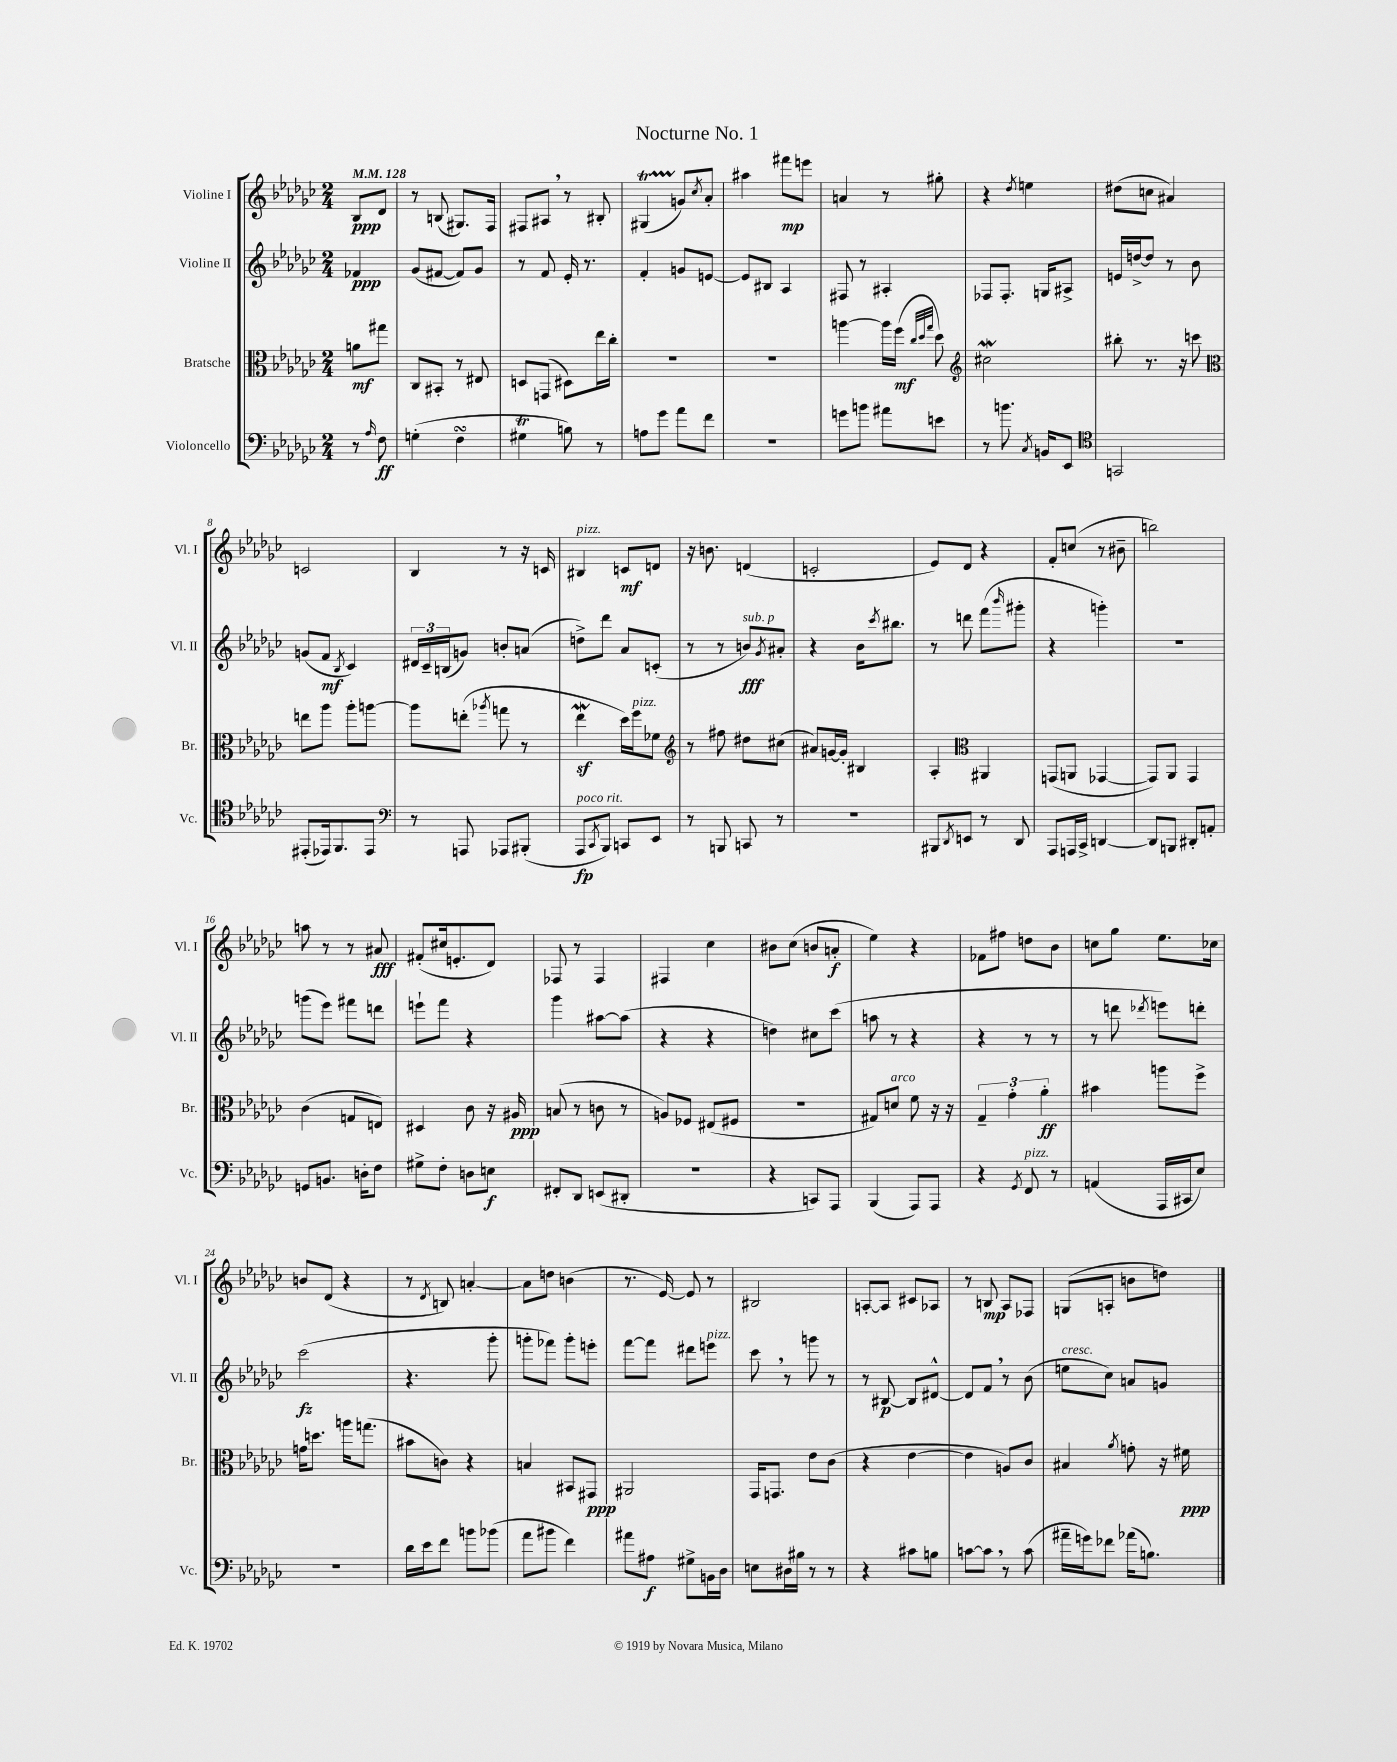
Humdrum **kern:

**kern	**dynam	**kern	**dynam	**kern	**dynam	**kern	**dynam
*part4	*part4	*part3	*part3	*part2	*part2	*part1	*part1
*staff4	*staff4	*staff3	*staff3	*staff2	*staff2	*staff1	*staff1
*I"Violoncello	*	*I"Bratsche	*	*I"Violine II	*	*I"Violine I	*
*I'Vc.	*	*I'Br.	*	*I'Vl. II	*	*I'Vl. I	*
*clefF4	*	*clefC3	*	*clefG2	*	*clefG2	*
*k[b-e-a-d-g-c-]	*	*k[b-e-a-d-g-c-]	*	*k[b-e-a-d-g-c-]	*	*k[b-e-a-d-g-c-]	*
*M2/4	*	*M2/4	*	*M2/4	*	*M2/4	*
*MM128	*	*MM128	*	*MM128	*	*MM128	*
=	=	=	=	=	=	=	=
8r	.	8an\L	mf	4f-X/	ppp	8B-/L	ppp
16qqA-/	.	.	.	.	.	.	.
8F\	ff	8gg#X\J	.	.	.	8d-/J	.
=1	=1	=1	=1	=1	=1	=1	=1
(4Gn'\	.	8C-/L	.	(8g-/L	.	8r	.
.	.	8BB#X'/J	.	[8f#X/J	.	(8Bn/	.
4FsSsS\	.	8r	.	8f#/L])	.	8.G#X/L)	.
.	.	8E#X/	.	8g-/J	.	.	.
.	.	.	.	.	.	16F/Jk	.
=2	=2	=2	=2	=2	=2	=2	=2
4G#Xt\	.	8Dn/L	.	8r	.	8F#X/L	.
.	.	(8GGn/J	.	8f/	.	8A#X,/J	.
8Bn\)	.	8D#X\L)	.	16e-'/	.	8r	.
.	.	.	.	8.r	.	.	.
8r	.	16ee-\L	.	.	.	8B#X'/	.
.	.	16cc-'\JJ	.	.	.	.	.
=3	=3	=3	=3	=3	=3	=3	=3
8An\L	.	2r	.	4f'/	.	(4G#Xt/	.
8g-\J	.	.	.	.	.	.	.
8a-\L	.	.	.	8gn/L	.	8gn/L)	.
.	.	.	.	.	.	8qcc-/	.
8f\J	.	.	.	[8en/J	.	8a-'/J	.
=4	=4	=4	=4	=4	=4	=4	=4
2r	.	2r	.	8e/L]	.	4aa#X\	.
.	.	.	.	8B#X/J	.	.	.
.	.	.	.	4A-/	.	8fff#X\L	mp
.	.	.	.	.	.	8eeen\J	.
=5	=5	=5	=5	=5	=5	=5	=5
8gn\L	.	[4aan\	.	8F#X/	.	4an/	.
8bn\J	.	.	.	8r	.	.	.
8a#X\L	.	16aa\LL]	.	4A#X'/	.	8r	.
.	.	(16ff\JJ	mf	.	.	.	.
.	.	32qqcc-/LLL	.	.	.	.	.
.	.	32qqdd-/	.	.	.	.	.
.	.	32qqgg-/JJJ	.	.	.	.	.
8en\J	.	8dd-\)	.	.	.	8gg#X'\	.
=6	=6	=6	=6	=6	=6	=6	=6
*	*	*clefG2	*	*	*	*	*
8r	.	2cc#XW\	.	8F-X/L	.	4r	.
8.bn\	.	.	.	8.F-'/J	.	.	.
.	.	.	.	.	.	8qdd-/	.
.	.	.	.	.	.	4een\	.
8qC-/	.	.	.	.	.	.	.
16BBn/KL	.	.	.	16Gn/KL	.	.	.
8EE-/J	.	.	.	8A#X^/J	.	.	.
=7	=7	=7	=7	=7	=7	=7	=7
*clefC4	*	*	*	*	*	*	*
2GGn/	.	8bb#X'\	.	16en/LL	.	(8dd#X\L	.
.	.	.	.	[16ddn^/J	.	.	.
.	.	8.r	.	8dd/J]	.	8ccn\J	.
.	.	.	.	8r	.	4a#X/)	.
.	.	16r	.	.	.	.	.
.	.	8cccn\	.	8b-\	.	.	.
!!LO:LB:g=z
=8	=8	=8	=8	=8	=8	=8	=8
*	*	*clefC3	*	*	*	*	*
(8EE#X'/L	.	8een\L	.	(8gn/L	.	2cn/	.
16EE-X/k)	.	8aa-\J	.	8f/J	mf	.	.
8.FF/	.	.	.	.	.	.	.
.	.	.	.	8qB-/	.	.	.
.	.	8aa-'\L	.	4c-/)	.	.	.
8EE-/J	.	[8aan\J	.	.	.	.	.
=9	=9	=9	=9	=9	=9	=9	=9
*clefF4	*	*	*	*	*	*	*
8r	.	8aa\L]	.	24d#X/LL	.	4B-/	.
.	.	.	.	24c-~/	.	.	.
.	.	.	.	(24Bn/J	.	.	.
8AAAn/	.	(8een'\J	.	8gn/J)	.	.	.
.	.	8qaa-X/	.	.	.	.	.
8AAA-X/L	.	8ggn\	.	8bn'/L	.	8r	.
(8BBB#X'/J	.	8r	.	(8an/J	.	16r	.
.	.	.	.	.	.	16cn/	.
=10	=10	=10	=10	=10	=10	=10	=10
!	!	!	!	!	!	!LO:TX:a:i:t=pizz.	!
!LO:TX:a:i:t=poco rit.	!	!	!	!	!	!	!
8AAA-/L	fp	4ee-zW\	.	8ddn^\L)	.	4B#X/	.
8qCC-/	.	.	.	.	.	.	.
8BBB-/J)	.	.	.	8ddd-\J	.	.	.
8CCn/L	.	16dd-\LL)	.	8a-/L	.	8cn/L	mf
!	!	!LO:TX:a:i:t=pizz.	!	!	!	!	!
.	.	16ff\J	.	.	.	.	.
8EE-/J	.	8f-X\J	.	(8cn'/J	.	8dn/J	.
=11	=11	=11	=11	=11	=11	=11	=11
*	*	*clefG2	*	*	*	*	*
8r	.	8r	.	8r	.	16r	.
.	.	.	.	.	.	8.bn\	.
8BBBn/	.	8ff#X\	.	8r	.	.	.
!	!	!	!	!LO:TX:a:i:t=sub. p	!	!	!
8CCn/	.	8dd#X\L	.	8bn/L)	fff	(4dn/	.
.	.	.	.	8qg-/	.	.	.
8r	.	(8cc#X\J	.	8a#X'/J	.	.	.
=12	=12	=12	=12	=12	=12	=12	=12
2r	.	8a#X/L)	.	4r	.	2cn'/	.
.	.	[16gn/L	.	.	.	.	.
.	.	16g'/JJ]	.	.	.	.	.
.	.	4B#X/	.	16b-\KL	.	.	.
.	.	.	.	8qccc-/	.	.	.
.	.	.	.	8.bb#X\J	.	.	.
=13	=13	=13	=13	=13	=13	=13	=13
8BBB#X/L	.	4A-'/	.	8r	.	8e-/L)	.
8qDD-/	.	.	.	.	.	.	.
8EEn/J	.	.	.	8dddn\	.	8d-/J	.
*	*	*clefC3	*	*	*	*	*
8r	.	4AA#X/	.	(8fff\L	.	4r	.
.	.	.	.	16qqbbb-/	.	.	.
8DD-/	.	.	.	8ggg#X'\J	.	.	.
=14	=14	=14	=14	=14	=14	=14	=14
8AAA-/L	.	(8GGn/L	.	4r	.	8f'/L	.
16AAAn/L	.	8AAn/J	.	.	.	(8ccn/J	.
16CC-^/JJ	.	.	.	.	.	.	.
[4DDn/	.	[4GG-X/	.	4gggn'\)	.	8r	.
.	.	.	.	.	.	8b#X~\	.
=15	=15	=15	=15	=15	=15	=15	=15
8DD/L]	.	8GG-/L])	.	2r	.	2bbn\)	.
8BBBn/J	.	8AA-/J	.	.	.	.	.
8DD#X'/L	.	4GG-/	.	.	.	.	.
8AAn'/J	.	.	.	.	.	.	.
!!LO:LB:g=z
=16	=16	=16	=16	=16	=16	=16	=16
8GGn/L	.	(4c-\	.	(8gggn\L	.	8aan\	.
8.BBn/J	.	.	.	8eee-\J)	.	8r	.
.	.	8Gn/L	.	8fff#X\L	.	8r	.
16Dn'\KL	.	.	.	.	.	.	.
8F\J	.	8En/J)	.	8dddn\J	.	8a#X/	fff
=17	=17	=17	=17	=17	=17	=17	=17
8G#X^\L	.	4D#X/	.	8eeen`\L	.	(8f#X'/L	.
8F'\J	.	.	.	8fff\J	.	16cc#X/k	.
.	.	.	.	.	.	8.en'/	.
8Dn\L	.	8c-\	.	4r	.	.	.
8En\J	f	16r	.	.	.	8d-/J)	.
.	.	16A#X/	ppp	.	.	.	.
=18	=18	=18	=18	=18	=18	=18	=18
8FF#X'/L	.	(8Bn/	.	4ggg-\	.	8F-X/	.
8DD-/J	.	8r	.	.	.	8r	.
(8EEn/L	.	8cn\	.	[8aa#X\L	.	4F-/	.
8DD#X'/J	.	8r	.	(8aa#\J]	.	.	.
=19	=19	=19	=19	=19	=19	=19	=19
2r	.	8An/L)	.	4r	.	4F#X/	.
.	.	8F-X/J	.	.	.	.	.
.	.	(8E#X/L	.	4r	.	4cc-\	.
.	.	8F#X/J	.	.	.	.	.
=20	=20	=20	=20	=20	=20	=20	=20
4r	.	2r	.	4ddn\)	.	8b#X\L	.
.	.	.	.	.	.	(8cc-\J	.
8CCn/L)	.	.	.	8cc#X\L	.	8bn/L	.
8AAA-/J	.	.	.	(8ccc-\J	.	8an'/J	f
=21	=21	=21	=21	=21	=21	=21	=21
(4BBB-/	.	8G#X/L)	.	8aan\	.	4ee-\)	.
!	!	!LO:TX:a:i:t=arco	!	!	!	!	!
.	.	8dn/J	.	8r	.	.	.
8AAA-/L)	.	8f\	.	4r	.	4r	.
8AAA-/J	.	16r	.	.	.	.	.
.	.	16r	.	.	.	.	.
=22	=22	=22	=22	=22	=22	=22	=22
4r	.	6G-~/	.	4r	.	8f-X\L	.
.	.	.	.	.	.	8ff#X\J	.
.	.	6g-'\	.	.	.	.	.
8qGG-/	.	.	.	.	.	.	.
!LO:TX:a:i:t=pizz.	!	!	!	!	!	!	!
8FF/	.	.	.	8r	.	8ddn\L	.
.	.	6a-'\	ff	.	.	.	.
8r	.	.	.	8r	.	8b-\J	.
=23	=23	=23	=23	=23	=23	=23	=23
(4AAn/	.	4b#X\	.	8r	.	8ccn\L	.
.	.	.	.	8dddn\	.	8gg-\J	.
.	.	.	.	8qddd-X/	.	.	.
16AAA-/LL	.	8aan\L	.	8eeen\L)	.	8.ee-\L	.
16CC#X/J	.	.	.	.	.	.	.
8E-/J)	.	8ff^\J	.	8dddn'\J	.	.	.
.	.	.	.	.	.	16cc-X\Jk	.
!!LO:LB:g=z
=24	=24	=24	=24	=24	=24	=24	=24
2r	.	16gn\KL	.	(2ccc-\	fz	8bn/L	.
.	.	8.ddn\J	.	.	.	.	.
.	.	.	.	.	.	(8d-/J	.
.	.	16aan\KL	.	.	.	4r	.
.	.	(8.ggn\J	.	.	.	.	.
=25	=25	=25	=25	=25	=25	=25	=25
16d-\LL	.	8b#X\L	.	4.r	.	8r	.
16e-\J	.	.	.	.	.	.	.
.	.	.	.	.	.	8qd-/	.
8f\J	.	8cn\J)	.	.	.	8Bn/)	.
8bn\L	.	4r	.	.	.	[4an'/	.
(8b-X\J	.	.	.	8ggg-'\	.	.	.
=26	=26	=26	=26	=26	=26	=26	=26
8a-\L	.	4Bn/	.	8gggn'\L	.	8a\L]	.
8b#X\J	.	.	.	8fff-X\J)	.	8ddn\J	.
4f\)	.	8BB#X/L	.	8ggg'\L	.	(4bn\	.
.	.	8GG#X/J	ppp	8eeen'\J	.	.	.
=27	=27	=27	=27	=27	=27	=27	=27
8a#X\L	.	2AA#X/	.	[8fff\L	.	8.r	.
8A#X\J	f	.	.	8fff\J]	.	.	.
.	.	.	.	.	.	[16e-/)	.
8G#X^\L	.	.	.	8ddd#X\L	.	8e-/]	.
!	!	!	!	!LO:TX:a:i:t=pizz.	!	!	!
16BBn\L	.	.	.	8eeen\J	.	8r	.
16D-\JJ	.	.	.	.	.	.	.
=28	=28	=28	=28	=28	=28	=28	=28
8En\L	.	16GG-/KL	.	8ccc-,\	.	2B#X/	.
.	.	8.GGn/J	.	.	.	.	.
16D#X\L	.	.	.	8r	.	.	.
16B#X\JJ	.	.	.	.	.	.	.
8r	.	8e-\L	.	8gggn\	.	.	.
8r	.	(8c-\J	.	8r	.	.	.
=29	=29	=29	=29	=29	=29	=29	=29
4r	.	4r	.	8r	.	[8An'/L	.
.	.	.	.	[8B#X/	p	8A/J]	.
8c#X\L	.	[4e-\	.	8B#/L]	.	8c#X/L	.
8Bn\J	.	.	.	[8d#X^^/J	.	8A-X/J	.
=30	=30	=30	=30	=30	=30	=30	=30
[8cn\L	.	4e-\]	.	8d#/L]	.	8r	.
8c,\J]	.	.	.	8f,/J	.	8Bn/	mp
8r	.	8An/L)	.	8r	.	8A-/L	.
(8c\	.	8c-/J	.	(8b-\	.	8F-X/J	.
=31	=31	=31	=31	=31	=31	=31	=31
!	!	!	!	!LO:TX:a:i:t=cresc.	!	!	!
16a#X~\LL	.	4B#X/	.	8een\L	.	(8Gn/L	.
16gn\J)	.	.	.	.	.	.	.
8f-X\J	.	.	.	8cc-\J)	.	8An'/J	.
.	.	8qa-/	.	.	.	.	.
(16a-X\KL	.	8gn'\	.	8an/L	.	8bn\L	.
8.Bn\J)	.	.	.	.	.	.	.
.	.	16r	.	8gn/J	.	8ddn\J)	.
.	.	16f#X\	ppp	.	.	.	.
==	==	==	==	==	==	==	==
*-	*-	*-	*-	*-	*-	*-	*-
